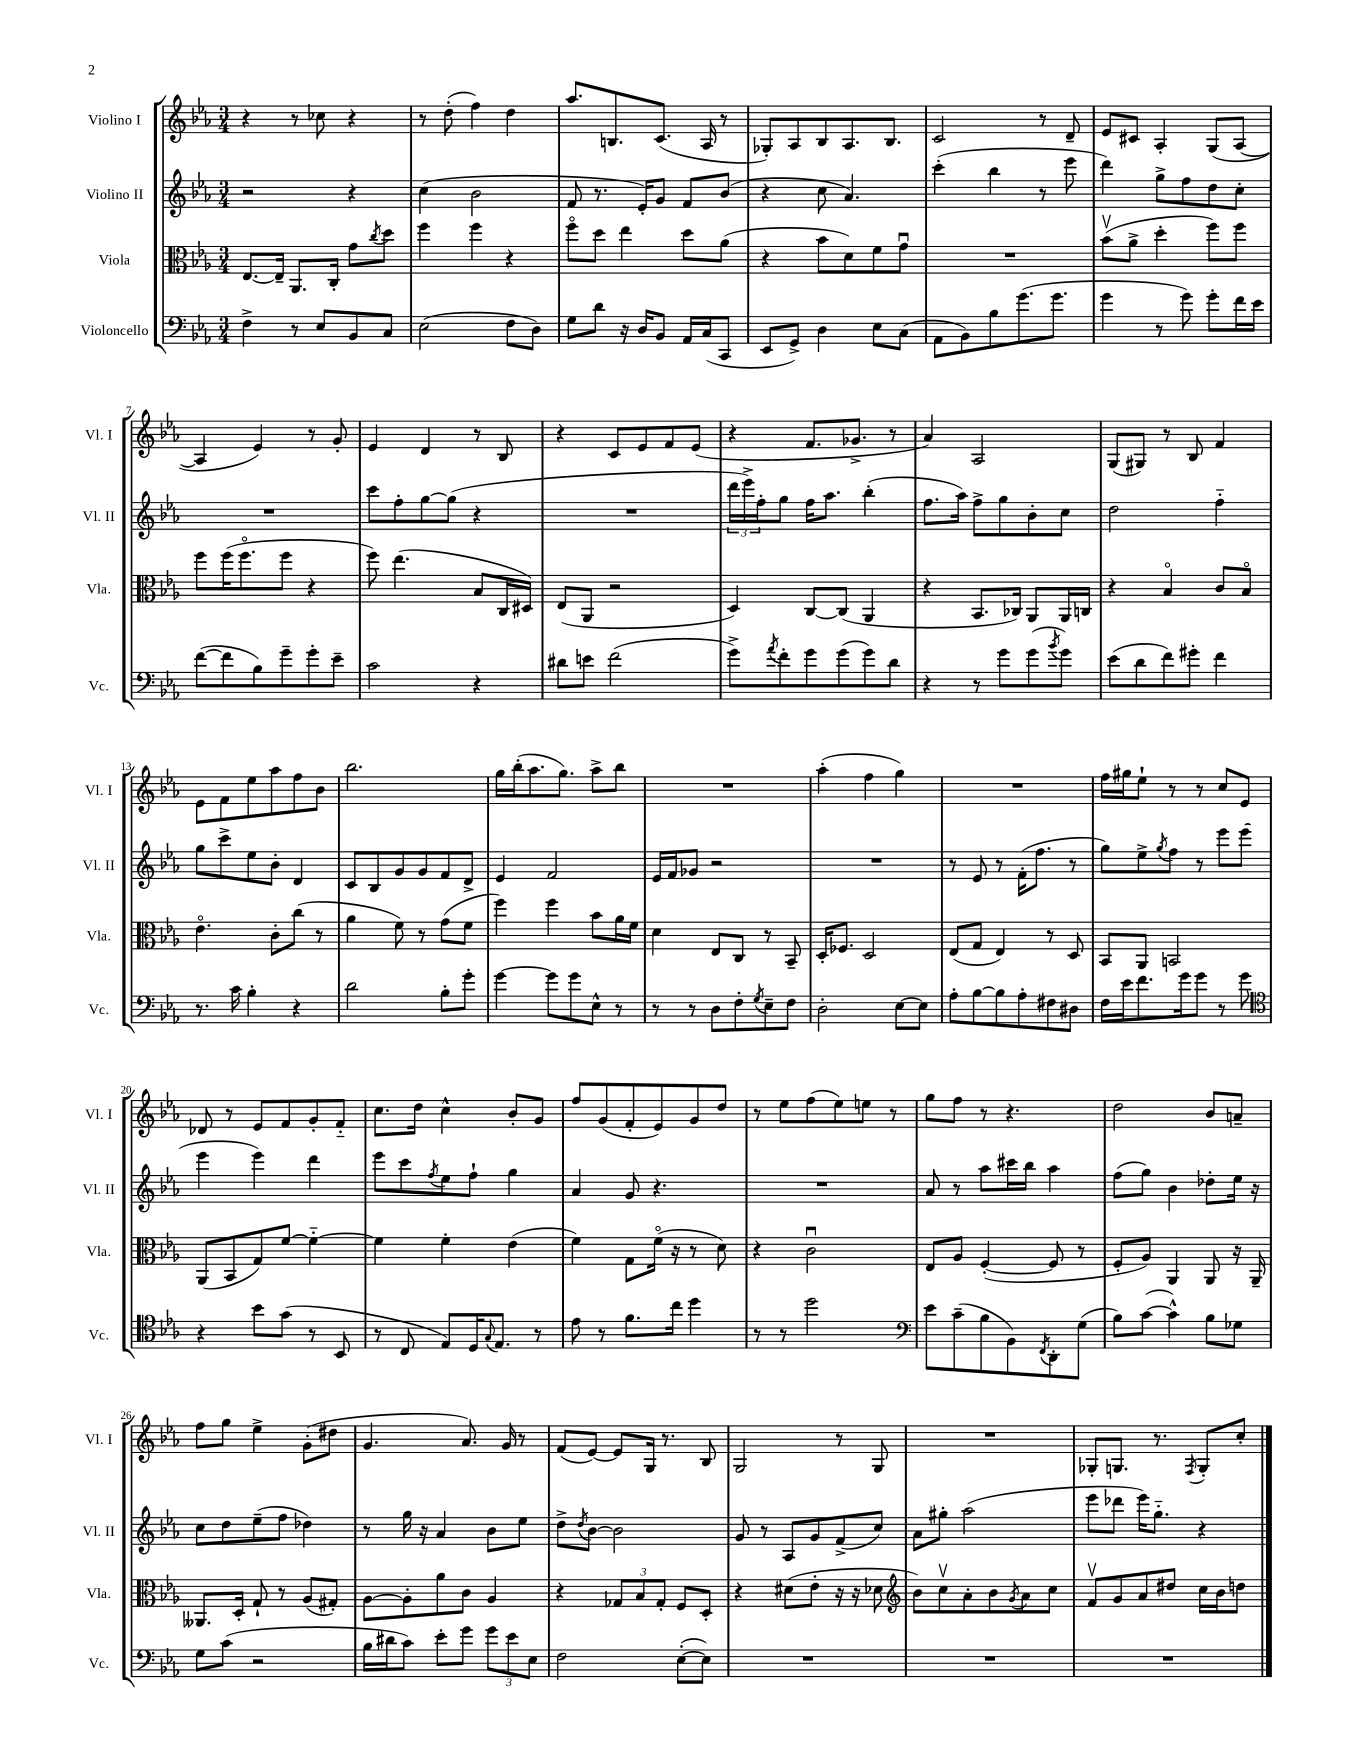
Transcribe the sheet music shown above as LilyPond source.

<<
\new StaffGroup <<
\new Staff = "s0" \with { instrumentName = "Violino I" shortInstrumentName = "Vl. I" } {
    \clef treble \key ees \major \numericTimeSignature \time 3/4
    r4 r8 ces''8 r4 |
    r8 d''8-.( f''4) d''4 |
    aes''8. b8. c'8.( aes16 r8 |
    ges8-.) aes8 bes8 aes8. bes8. |
    c'2 r8 d'8-- |
    ees'8 cis'8 aes4-. g8( aes8~ |
    aes4 ees'4) r8 g'8-. |
    ees'4 d'4 r8 bes8 |
    r4 c'8 ees'8 f'8 ees'8( |
    r4 f'8. ges'8.-> r8 |
    aes'4) aes2 |
    g8( gis8) r8 bes8 f'4 |
    ees'8 f'8 ees''8 aes''8 f''8 bes'8 |
    bes''2. |
    g''16 bes''16-.( aes''8. g''8.) aes''8-> bes''8 |
    R2. |
    aes''4-.( f''4 g''4) |
    R2. |
    f''16 gis''16 ees''8-! r8 r8 c''8 ees'8 |
    des'8 r8 ees'8 f'8 g'8-. f'8-_ |
    c''8. d''16 c''4-^ bes'8-. g'8 |
    f''8 g'8( f'8-. ees'8) g'8 d''8 |
    r8 ees''8 f''8( ees''8) e''8 r8 |
    g''8 f''8 r8 r4. |
    d''2 bes'8 a'8-- |
    f''8 g''8 ees''4-> g'8-.( dis''8 |
    g'4. aes'8.) g'16 r8 |
    f'8( ees'8~) ees'8 g16 r8. bes8 |
    g2 r8 g8 |
    R2. |
    ges8-. g8. r8. \acciaccatura { f8 } g8-. c''8-. \bar "|." |
}
\new Staff = "s1" \with { instrumentName = "Violino II" shortInstrumentName = "Vl. II" } {
    \clef treble \key ees \major \numericTimeSignature \time 3/4
    r2 r4 |
    c''4( bes'2 |
    f'8 r8. ees'16-.) g'8 f'8 bes'8( |
    r4 c''8 aes'4.) |
    c'''4-.( bes''4 r8 ees'''8 |
    d'''4) g''8-> f''8 d''8 c''8-. |
    R2. |
    c'''8 f''8-. g''8~ g''8( r4 |
    R2. |
    \tuplet 3/2 { d'''16 ees'''16->) f''16-. } g''8 f''16 aes''8. bes''4-.( |
    f''8. aes''16) f''8-> g''8 bes'8-. c''8 |
    d''2 f''4-_ |
    g''8 c'''8-> ees''8 bes'8-. d'4 |
    c'8 bes8 g'8 g'8 f'8 d'8-> |
    ees'4 f'2 |
    ees'16 f'16 ges'8 r2 |
    R2. |
    r8 ees'8 r8 f'16-.( f''8. r8 |
    g''8) ees''8-> \acciaccatura { g''8 } f''8 r8 ees'''8 ees'''8( |
    ees'''4 ees'''4) d'''4 |
    ees'''8 c'''8 \acciaccatura { f''8 } ees''8 f''8-! g''4 |
    aes'4 g'8 r4. |
    R2. |
    aes'8 r8 aes''8 cis'''16 bes''16 aes''4 |
    f''8( g''8) bes'4 des''8-. ees''16 r16 |
    c''8 d''8 ees''8--( f''8 des''4) |
    r8 g''16 r16 aes'4 bes'8 ees''8 |
    d''8-> \acciaccatura { d''8 } bes'8~ bes'2 |
    g'8 r8 aes8 g'8 f'8->( c''8) |
    aes'8 gis''8-. aes''2( |
    ees'''8 des'''8 ees'''16) g''8.-_ r4 \bar "|." |
}
\new Staff = "s2" \with { instrumentName = "Viola" shortInstrumentName = "Vla." } {
    \clef alto \key ees \major \numericTimeSignature \time 3/4
    ees8.~ ees16-- aes,8. c16-. g'8 \acciaccatura { c''8 } d''8 |
    f''4 f''4 r4 |
    f''8\flageolet d''8 ees''4 d''8 aes'8( |
    r4 bes'8 d'8) f'8 g'8\downbow |
    R2. |
    bes'8\upbow( aes'8-> d''4-. f''8) f''8 |
    f''8 f''16( f''8.\flageolet f''8 r4 |
    f''8) ees''4.( bes8 c16 dis16) |
    ees8( aes,8 r2 |
    d4) c8~ c8( aes,4 |
    r4 bes,8. ces16) aes,8 aes,16 c16 |
    r4 bes4\flageolet c'8 bes8\flageolet |
    ees'4.\flageolet c'8-. c''8( r8 |
    aes'4 f'8) r8 g'8( f'8 |
    f''4) f''4 bes'8 aes'16 f'16 |
    d'4 ees8 c8 r8 bes,8-- |
    d16-. fes8. d2 |
    ees8( g8 ees4) r8 d8 |
    bes,8 aes,8 b,2 |
    aes,8( bes,8 g8) f'8~ f'4~-_ |
    f'4 f'4-. ees'4( |
    f'4) g8 f'16\flageolet( r16 r8 d'8) |
    r4 c'2\downbow |
    ees8 aes8 f4~-.( f8 r8 |
    f8-. aes8) aes,4 aes,8 r16 aes,16-- |
    aeses,8. d16-. g8-! r8 aes8( gis8-.) |
    aes8~ aes8-. aes'8 c'8 aes4 |
    r4 \tuplet 3/2 { ges8 bes8 ges8-. } f8 d8-. |
    r4 dis'8( ees'8-. r16 r16 des'8 |
    \clef treble bes'8) c''8\upbow aes'8-. bes'8 \acciaccatura { g'8 } aes'8 c''8 |
    f'8\upbow g'8 aes'8 dis''8 c''16 bes'16 d''8 \bar "|." |
}
\new Staff = "s3" \with { instrumentName = "Violoncello" shortInstrumentName = "Vc." } {
    \clef bass \key ees \major \numericTimeSignature \time 3/4
    f4-> r8 ees8 bes,8 c8 |
    ees2( f8 d8) |
    g8 d'8 r16 d16 bes,8 aes,16 c16( c,8 |
    ees,8 g,8->) d4 ees8 c8( |
    aes,8 bes,8) bes8 g'8.( g'8. |
    g'4 r8 g'8) g'8-. f'16 ees'16 |
    f'8~( f'8 bes8) g'8-- g'8-. ees'8-- |
    c'2 r4 |
    dis'8 e'8 f'2( |
    g'8->) \acciaccatura { aes'8 } f'8-. g'8 g'8( g'8) d'8 |
    r4 r8 g'8 g'8( \acciaccatura { bes'8 } g'8) |
    ees'8( d'8 f'8) gis'8-. f'4 |
    r8. c'16 bes4-. r4 |
    d'2 bes8-. g'8-. |
    g'4~ g'8 g'8 ees8-^ r8 |
    r8 r8 d8 f8-. \acciaccatura { g8 } ees8-- f8 |
    d2-. ees8~ ees8 |
    aes8-. bes8~ bes8 aes8-. fis8 dis8 |
    f16 ees'16 f'8. g'16 g'8 r8 g'8 |
    \clef tenor r4 bes'8 g'8( r8 bes,8 |
    r8 c8 ees8) d16 \appoggiatura { g8 } ees8. r8 |
    ees'8 r8 f'8. c''16 d''4 |
    r8 r8 d''2 |
    \clef bass ees'8 c'8--( bes8 bes,8) \acciaccatura { f,8 } d,8-. g8( |
    bes8) c'8~( c'4-^) bes8 ges8 |
    g8 c'8( r2 |
    bes16 dis'16 c'8) ees'8-. g'8 \tuplet 3/2 { g'8 ees'8 ees8 } |
    f2 ees8~-.( ees8) |
    R2. |
    R2. |
    R2. \bar "|." |
}
>>
>>
